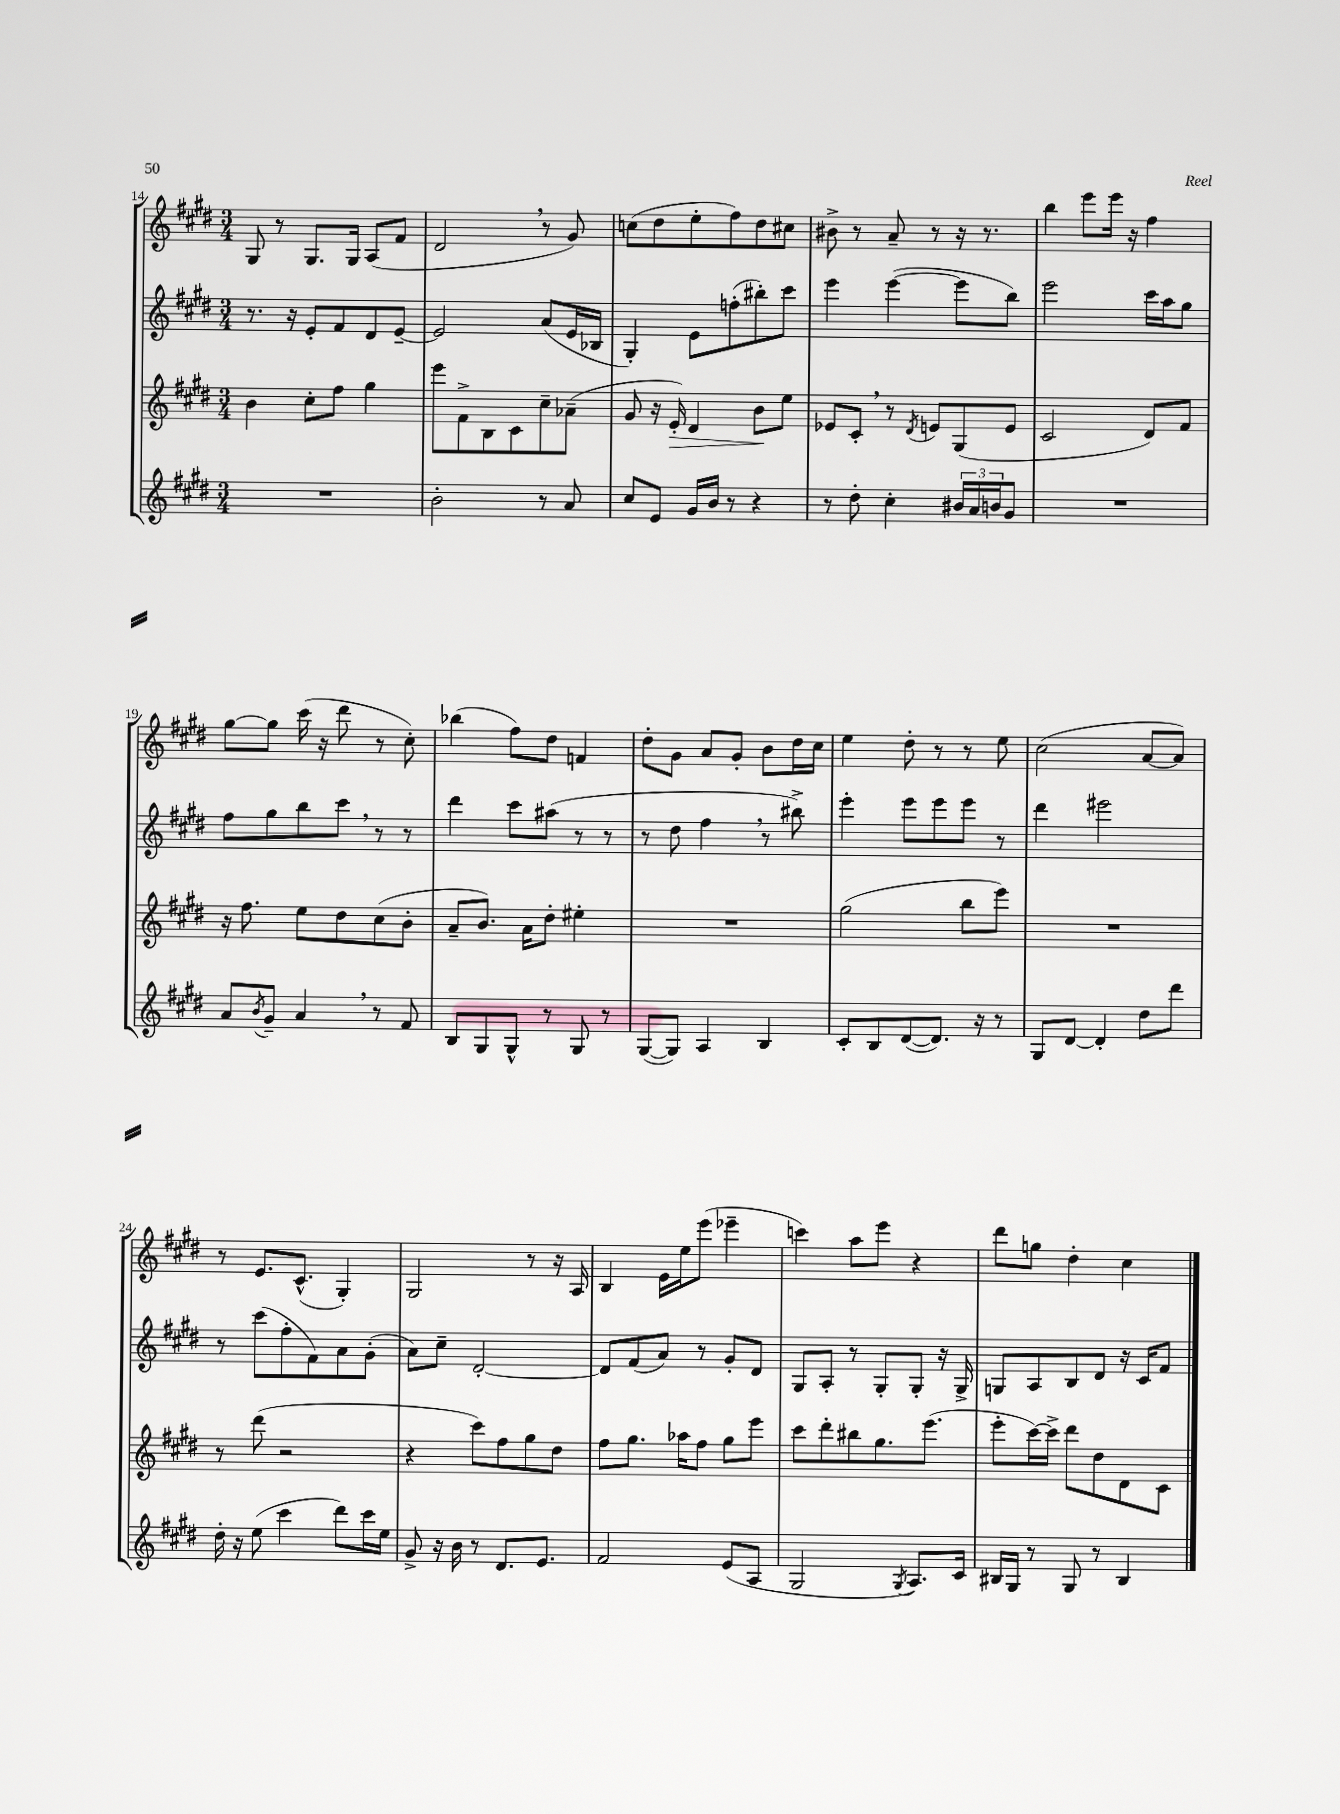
<<
\new StaffGroup <<
\new Staff = "s0" {
    \clef treble \key e \major \numericTimeSignature \time 3/4
    gis8 r8 gis8. gis16 a8( fis'8 |
    dis'2 \breathe r8 gis'8) |
    c''8( dis''8 e''8-. fis''8) dis''8 cis''8 |
    bis'8-> r8 a'8-- r8 r16 r8. |
    b''4 e'''8 e'''16 r16 fis''4 |
    gis''8~ gis''8 cis'''16( r16 dis'''8 r8 cis''8-.) |
    bes''4( fis''8) dis''8 f'4 |
    dis''8-. gis'8 a'8 gis'8-. b'8 dis''16 cis''16 |
    e''4 dis''8-. r8 r8 e''8 |
    cis''2( a'8~ a'8) |
    r8 e'8. cis'8.-^( gis4-.) |
    gis2 r8 r16 a16 |
    b4 e'16 e''16 e'''8( ees'''4-- |
    c'''4) a''8 e'''8 r4 |
    dis'''8 g''8 dis''4-. cis''4 \bar "|." |
}
\new Staff = "s1" {
    \clef treble \key e \major \numericTimeSignature \time 3/4
    r8. r16 e'8-. fis'8 dis'8 e'8~-- |
    e'2 a'8( e'16 bes16 |
    gis4-.) e'8 f''8-.( bis''8-.) cis'''8 |
    e'''4 e'''4~( e'''8 b''8) |
    e'''2 cis'''16 a''16 gis''8 |
    fis''8 gis''8 b''8 cis'''8 \breathe r8 r8 |
    dis'''4 cis'''8 ais''8( r8 r8 |
    r8 dis''8 fis''4 \breathe r8 bis''8->) |
    e'''4-. e'''8 e'''8 e'''8 r8 |
    dis'''4 eis'''2 |
    r8 cis'''8( fis''8-. fis'8) a'8 gis'8-.( |
    a'8) cis''8-- dis'2~-. |
    dis'8 fis'8( a'8) r8 gis'8-. dis'8 |
    gis8 a8-. r8 gis8-. gis8-. r16 gis16-> |
    g8 a8 b8 dis'8 r16 cis'16 fis'8 \bar "|." |
}
\new Staff = "s2" {
    \clef treble \key e \major \numericTimeSignature \time 3/4
    b'4 cis''8-. fis''8 gis''4 |
    e'''8 fis'8-> b8 cis'8 cis''8-- aes'8--( |
    gis'8 r16 e'16-.\>) dis'4 b'8\! e''8 |
    ees'8 cis'8-. \breathe r8 \acciaccatura { dis'8 } e'8 gis8( e'8 |
    cis'2 dis'8) fis'8 |
    r16 fis''8. e''8 dis''8 cis''8( b'8-. |
    a'8-- b'8.) a'16 dis''8-. eis''4-. |
    R2. |
    gis''2( b''8 e'''8) |
    R2. |
    r8 dis'''8( r2 |
    r4 cis'''8) fis''8 gis''8 dis''8 |
    fis''8 gis''8. aes''16 fis''8 gis''8 e'''8 |
    cis'''8 dis'''8-. bis''8 gis''8. e'''8.( |
    e'''8-. cis'''16~) cis'''16-> dis'''8 dis''8 dis'8 cis'8 \bar "|." |
}
\new Staff = "s3" {
    \clef treble \key e \major \numericTimeSignature \time 3/4
    R2. |
    b'2-. r8 a'8 |
    cis''8 e'8 gis'16 b'16 r8 r4 |
    r8 dis''8-. cis''4-. \tuplet 3/2 { bis'16 a'16 b'16 } gis'8 |
    R2. |
    a'8 \acciaccatura { b'8 } gis'8-- a'4 \breathe r8 fis'8 |
    b8 gis8 gis8-^ r8 gis8 r8 |
    gis8~( gis8) a4 b4 |
    cis'8-. b8 dis'8~( dis'8.) r16 r8 |
    gis8 dis'8~ dis'4-. dis''8 dis'''8 |
    dis''16-. r16 e''8( cis'''4 dis'''8) cis'''16 e''16 |
    gis'8-> r16 b'16 r8 dis'8. e'8. |
    fis'2 e'8( a8 |
    gis2 \acciaccatura { gis8 } a8.) cis'16 |
    bis16 gis16 r8 gis8 r8 bis4 \bar "|." |
}
>>
>>
\layout { \context { \Score currentBarNumber = #14 } }
